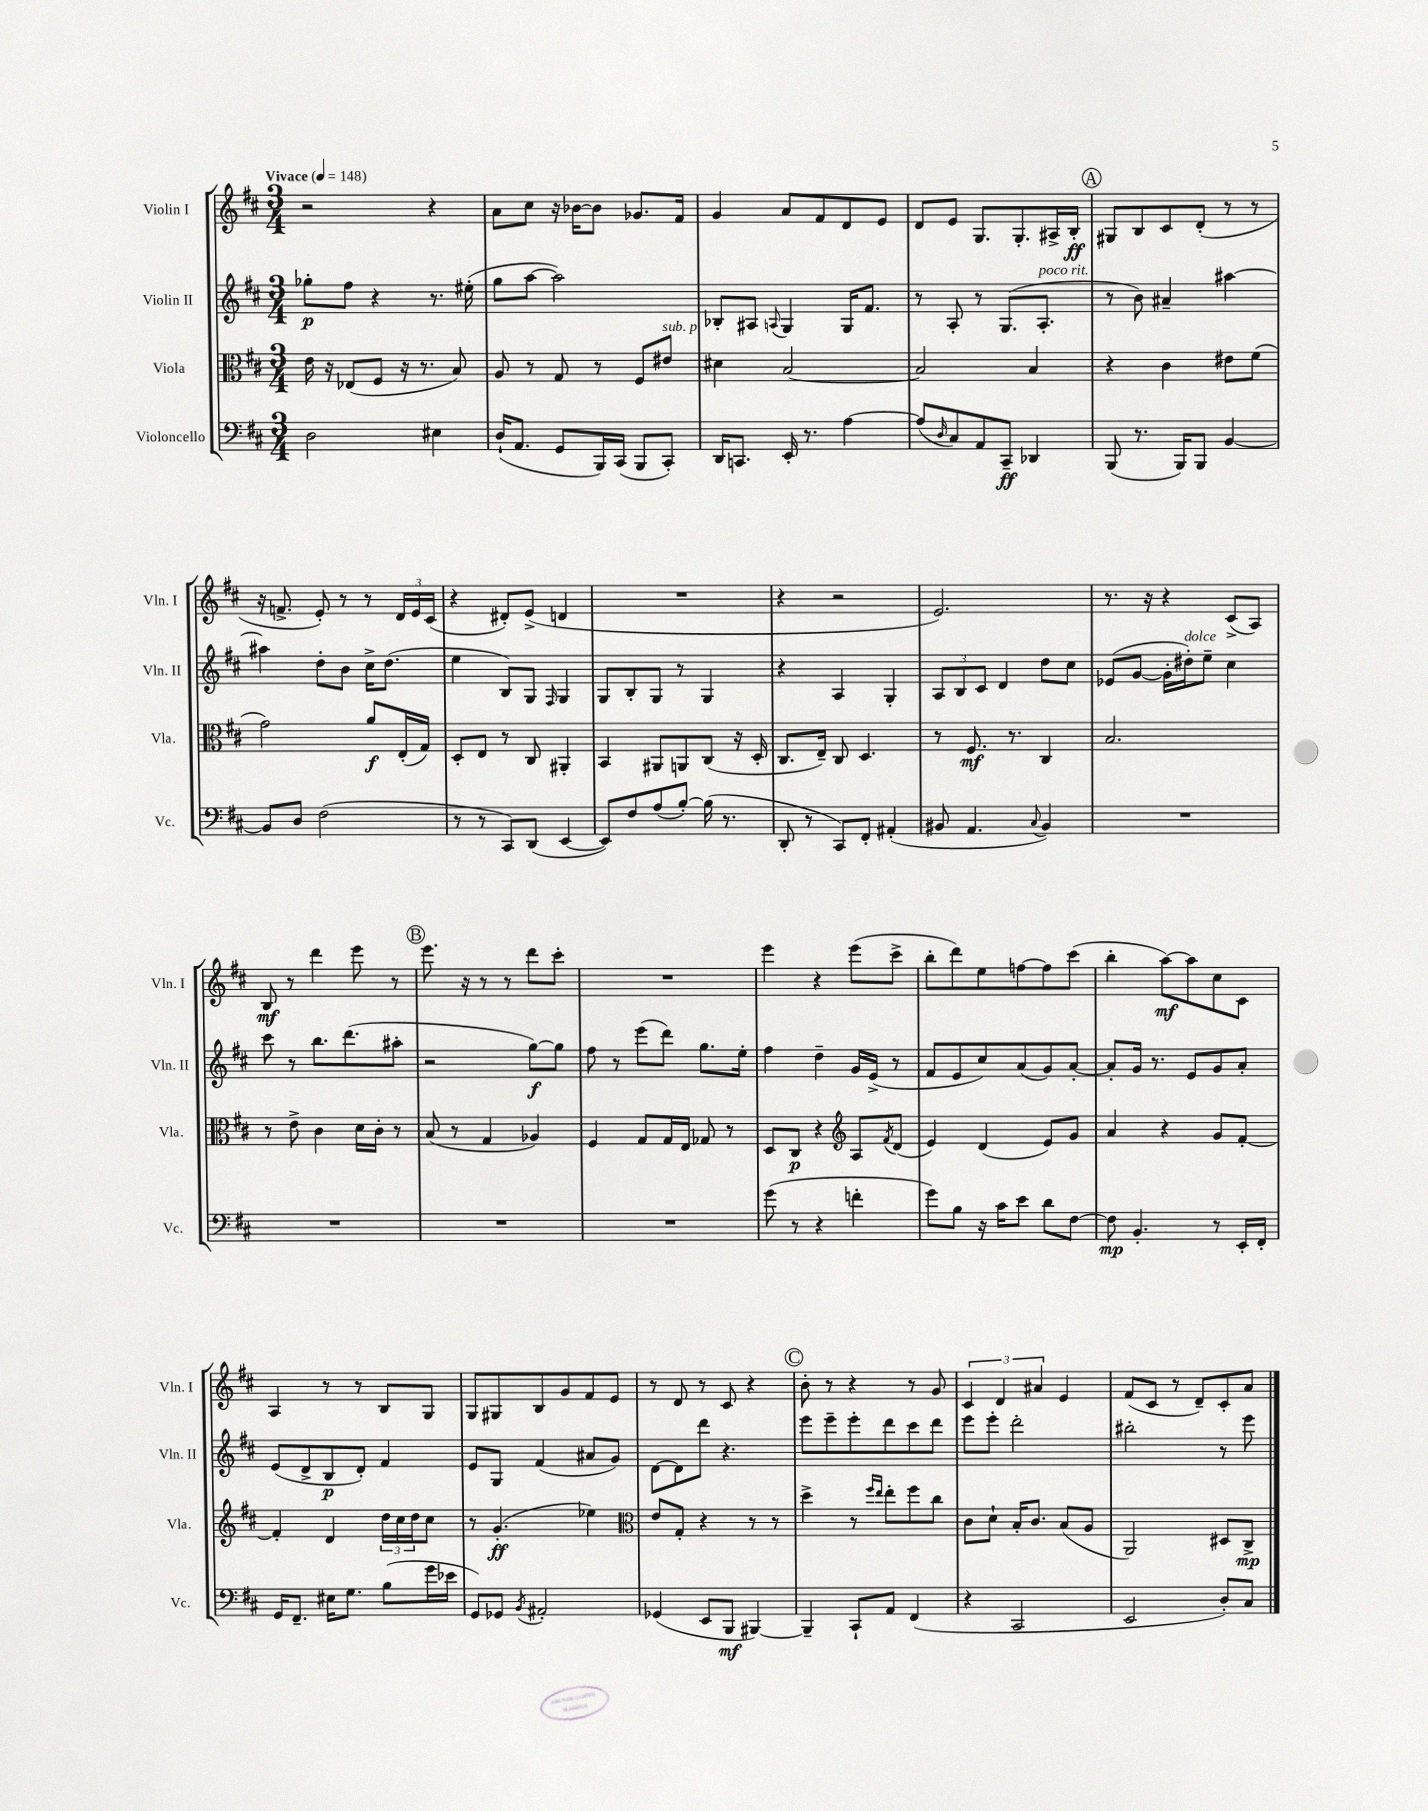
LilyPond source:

<<
\new StaffGroup <<
\new Staff = "s0" \with { instrumentName = "Violin I" shortInstrumentName = "Vln. I" } {
    \clef treble \key d \major \numericTimeSignature \time 3/4 \tempo "Vivace" 4 = 148
    r2 r4 |
    a'8 cis''8 r16 bes'16~ bes'8 ges'8. fis'16 |
    g'4 a'8 fis'8 d'8 e'8 |
    d'8 e'8 g8. g8.-. ais16-> b16-.\ff |
    \mark \markup { \circle "A" } gis8 b8 cis'8 d'8-.( r8 r8 |
    r16 f'8.-> e'8-.) r8 r8 \tuplet 3/2 { d'16 e'16 cis'16( } |
    r4 dis'8-.) e'8->( d'4 |
    R2. |
    r4 r2 |
    e'2.) |
    r8. r16 r4 cis'8->( a8) |
    b8\mf r8 d'''4 e'''8 r8 |
    \mark \markup { \circle "B" } e'''8. r16 r8 r8 d'''8 cis'''8-. |
    R2. |
    e'''4 r4 e'''8( cis'''8-> |
    b''8-. d'''8) e''8 f''8~ f''8 cis'''8( |
    b''4-. a''8~\mf) a''8 cis''8 cis'8 |
    a4 r8 r8 b8 g8 |
    g8 gis8 b8 g'8 fis'8 e'8 |
    r8 d'8 r8 cis'8 r4 |
    \mark \markup { \circle "C" } b'8-. r8 r4 r8 g'8 |
    \tuplet 3/2 { cis'4 d'4 ais'4 } e'4 |
    fis'8( cis'8 r8 d'8--) cis'8-. a'8 \bar "|." |
}
\new Staff = "s1" \with { instrumentName = "Violin II" shortInstrumentName = "Vln. II" } {
    \clef treble \key d \major \numericTimeSignature \time 3/4
    ges''8-.\p fis''8 r4 r8. eis''16-.( |
    g''8 a''8~ a''2) |
    bes8-. ais8 \appoggiatura { a8 } g4 g16 fis'8. |
    r8 a8-. r8 g8.( a8.-.^\markup { \italic "poco rit." } |
    \mark \markup { \circle "A" } r8 b'8) ais'4-- ais''4~ |
    ais''4 d''8-. b'8 cis''16-> d''8.( |
    e''4 b8) g8 \grace { fis16 } g4 |
    g8 b8-. g8 r8 g4 |
    r4 a4 g4-. |
    \tuplet 3/2 { a8 b8 cis'8 } d'4 d''8 cis''8 |
    ees'8( g'8~ g'16-. dis''16-.^\markup { \italic "dolce" }) e''8-- cis''4 |
    cis'''8 r8 b''8. d'''8.( ais''8-. |
    \mark \markup { \circle "B" } r2 g''8~\f) g''8 |
    fis''8 r8 e'''8( d'''8) g''8. e''16-. |
    fis''4 d''4-- g'16 e'16->( r8 |
    fis'8 e'8 cis''8) a'8( g'8) a'8~-. |
    a'8-. g'16 r8. e'8 g'8 a'8-. |
    e'8( d'8-> b8\p d'8-.) fis'4 |
    e'8 g8 fis'4( ais'8 g'8) |
    d'8~ d'8 d'''8 r4. |
    \mark \markup { \circle "C" } e'''8 e'''8-- e'''8-. d'''8 cis'''8 d'''8 |
    e'''8 e'''8-. d'''2-. |
    bis''2-. r8 e'''8 \bar "|." |
}
\new Staff = "s2" \with { instrumentName = "Viola" shortInstrumentName = "Vla." } {
    \clef alto \key d \major \numericTimeSignature \time 3/4
    e'16 r16 ees8( fis8 r16 r8. b8) |
    a8 r8 g8 r8 fis8 eis'8^\markup { \italic "sub. p" } |
    dis'4 b2~ |
    b2 b4 |
    \mark \markup { \circle "A" } r4 cis'4 eis'8 fis'8( |
    g'2) a'8\f e16-.( g16) |
    d8-. e8 r8 cis8 ais,4-. |
    b,4 ais,8 a,8 cis8( r16 d16-. |
    cis8. e16--) cis8 d4. |
    r8 fis8.\mf r8. cis4 |
    b2. |
    r8 e'8-> cis'4 d'16 cis'16-. r8 |
    \mark \markup { \circle "B" } b8( r8 g4 aes4) |
    fis4 g8 g16 e16 ges8 r8 |
    d8 cis8\p r4 \clef treble a8 \acciaccatura { fis'8 } d'8( |
    e'4) d'4( e'8) g'8 |
    a'4 r4 g'8 fis'8~-. |
    fis'4-. d'4 \tuplet 3/2 { d''16 cis''16 d''16 } cis''8 |
    r8 g'4.-.\ff( ees''4) |
    \clef alto e'8 g8-. r4 r8 r8 |
    \mark \markup { \circle "C" } d''4-> r8 \grace { fis''16 e''16 } e''8-. fis''8 cis''8 |
    cis'8 d'8-! b16-. cis'8. b8( a8 |
    a,2) dis8 cis8->\mp \bar "|." |
}
\new Staff = "s3" \with { instrumentName = "Violoncello" shortInstrumentName = "Vc." } {
    \clef bass \key d \major \numericTimeSignature \time 3/4
    d2 eis4 |
    d16-!( a,8. g,8 b,,16) cis,16( b,,8 cis,8-.) |
    d,16 c,8. e,16-. r8. a4~ |
    a8( \grace { d16 } cis8) a,8 cis,8--\ff des,4 |
    \mark \markup { \circle "A" } b,,8( r8. b,,16) b,,8 b,4~ |
    b,8 d8 fis2( |
    r8 r8 cis,8) d,8( e,4~ |
    e,8) fis8 a8( b8~-.) b16( r8. |
    d,8-. r8 cis,8) fis,8-. ais,4-.( |
    bis,8 a,4. \appoggiatura { cis8 } bis,4) |
    R2. |
    R2. |
    \mark \markup { \circle "B" } R2. |
    R2. |
    g'8( r8 r4 f'4-. |
    g'8) b8 r16 cis'16 e'8 d'8 fis8~ |
    fis8\mp b,4.-. r8 e,16-. fis,16-. |
    g,16 fis,8.-- eis16 g8. b8( g'16 ees'16 |
    g,8) ges,8 \acciaccatura { b,8 } ais,2-. |
    ges,4( e,8 b,,8\mf bis,,4~) |
    \mark \markup { \circle "C" } bis,,4-- cis,8-! a,8 fis,4( |
    r4 cis,2 |
    e,2 d8-.) cis8 \bar "|." |
}
>>
>>
\layout { \context { \Score \remove "Bar_number_engraver" } }
